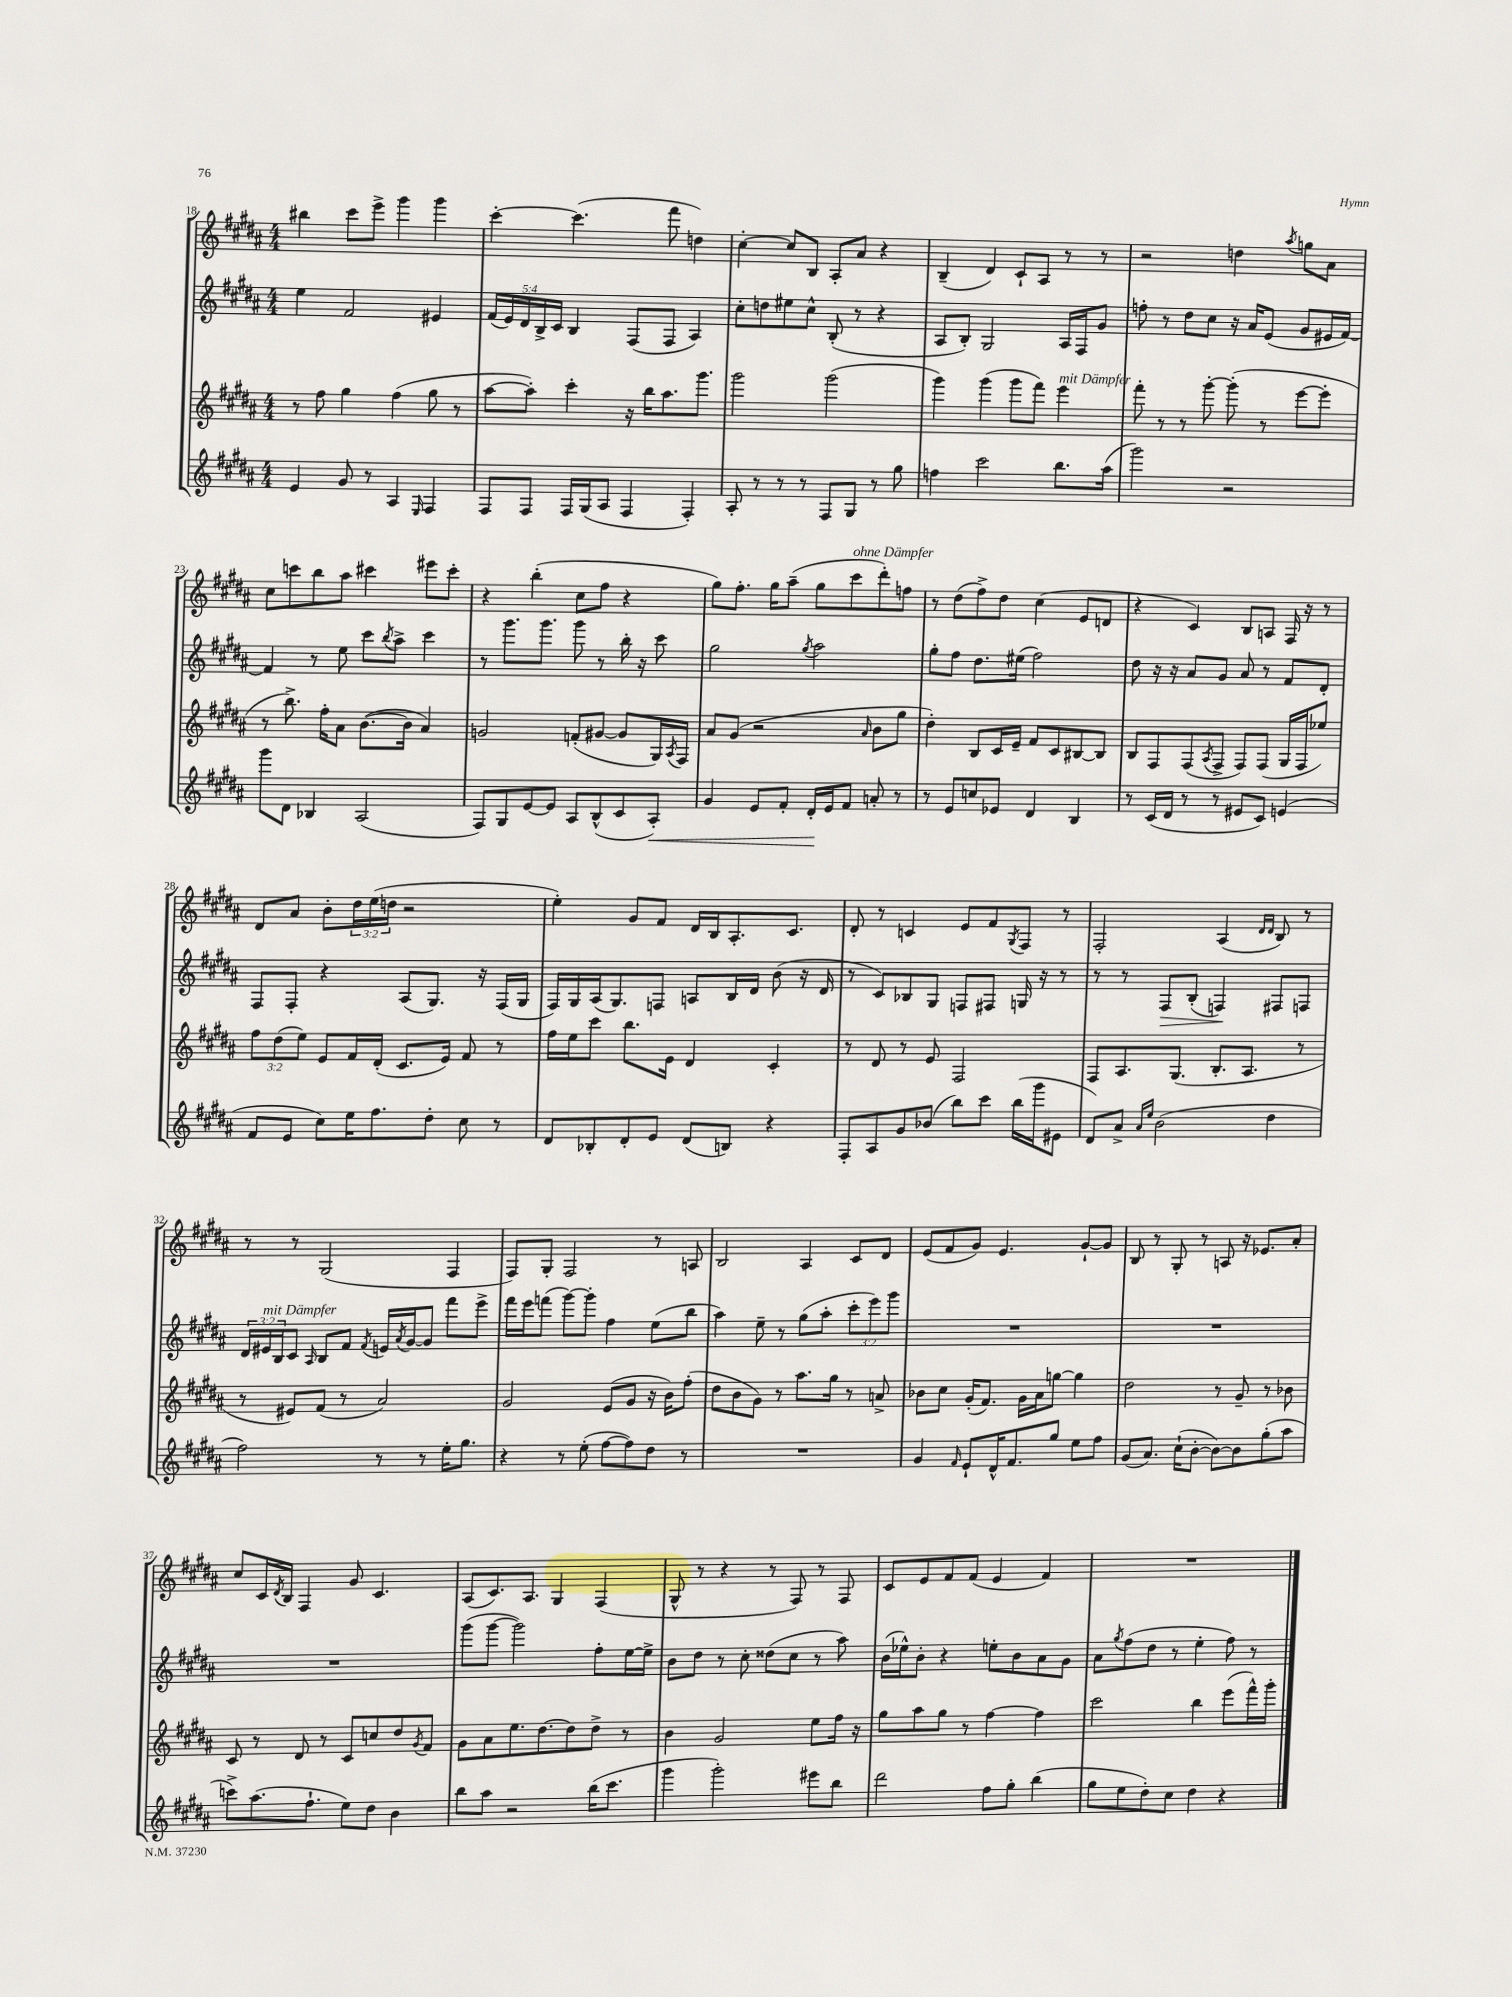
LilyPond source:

<<
\new StaffGroup <<
\new Staff = "s0" {
    \clef treble \key b \major \numericTimeSignature \time 4/4 \override Staff.TupletNumber.text = #tuplet-number::calc-fraction-text
    bis''4 cis'''8 e'''8-> gis'''4 gis'''4 |
    cis'''4~-. cis'''4.( fis'''8 d''4) |
    cis''4~-. cis''8 b8 ais8-. ais'8 r4 |
    b4--( dis'4) cis'8-! ais8 r8 r8 |
    r2 d''4 \acciaccatura { ais''8 } g''8 ais'8 |
    cis''8 c'''8 b''8 ais''8 cis'''4 eis'''8 cis'''8-. |
    r4 b''4-.( cis''8 fis''8 r4 |
    gis''8) fis''8.-. gis''16 ais''8--( gis''8 cis'''8^\markup { \italic "ohne Dämpfer" } dis'''8-.) f''8 |
    r8 dis''8( fis''8->) dis''8 cis''4( e'8 d'8 |
    r4 cis'4) b8 a8 fis16 r16 r8 |
    dis'8 ais'8 b'8-. \tuplet 3/2 { dis''16 e''16( d''16 } r2 |
    e''4-.) gis'8 fis'8 dis'16 b16 ais8.-. cis'8. |
    dis'8-. r8 c'4 e'8 fis'8 \acciaccatura { gis8 } fis8 r8 |
    fis2-. ais4( \grace { dis'16 dis'16 } b8) r8 |
    r8 r8 gis2( fis4 |
    fis8) gis8-. fis2 r8 a8 |
    b2 ais4 cis'8 dis'8 |
    e'8( fis'8 gis'8) e'4. gis'8~-! gis'8 |
    b8 r8 gis8-. r8 a8 r16 ees'8. ais'8-. |
    cis''8 cis'16 \acciaccatura { dis'8 } b16 fis4 gis'8 cis'4. |
    ais8( cis'8.) ais8. gis4 fis4( |
    gis8-^ r8 r4 r8 fis8) r8 fis8 |
    cis'8 e'8 fis'8 fis'8( e'4 fis'4) |
    R1 \bar "|." |
}
\new Staff = "s1" {
    \clef treble \key b \major \numericTimeSignature \time 4/4 \override Staff.TupletNumber.text = #tuplet-number::calc-fraction-text
    e''4 fis'2 eis'4 |
    \tuplet 5/4 { fis'16( e'16) dis'16 b16-> cis'16 } b4 fis8( fis8 ais4) |
    cis''8-. d''8 eis''8 cis''8-^ b8-.( r8 r4 |
    ais8 b8-.) gis2 ais16 fis16 gis'8 |
    f''8-. r8 dis''8 cis''8 r16 ais'16 e'8( gis'8 eis'16 fis'16~) |
    fis'4 r8 e''8 cis'''8 \acciaccatura { b''8 } ais''8-> cis'''4 |
    r8 gis'''8. gis'''8. gis'''8 r8 b''16-. r16 cis'''8 |
    gis''2 \acciaccatura { gis''8 } ais''2 |
    gis''8-. fis''8 dis''8. eis''16( fis''2) |
    dis''8 r16 r16 ais'8 gis'8 ais'8 r8 fis'8 dis'8-. |
    fis8 fis8-. r4 ais8( gis8.) r16 fis16( gis16 |
    fis16) gis16 ais16( gis8.) f8 a8 b16 dis'16 b'8( r16 dis'16 |
    r8 cis'8) bes8 gis8 f8 fis8 g16 r16 r8 |
    r8 r8 fis8\> b8-.( f4\!) fis8 f8 |
    \tuplet 3/2 { dis'16 eis'16^\markup { \italic "mit Dämpfer" } b16 } cis'8 \grace { ais16 } b8 fis'8 \acciaccatura { fis'8 } e'16 \acciaccatura { ais'8 } gis'16~ gis'8 fis'''8 e'''8-> |
    fis'''16 e'''16 f'''8( gis'''8~) gis'''8-. fis''4 e''8( b''8 |
    ais''4) e''8-- r8 gis''8( ais''8-. \tuplet 3/2 { cis'''8-. e'''8) gis'''8 } |
    R1 |
    R1 |
    R1 |
    gis'''8( gis'''8~ gis'''2) fis''8-. e''16~ e''16-> |
    b'8 dis''8 r8 cis''8-. disis''8( cis''8 r8 ais''8) |
    b'16( ees''16-^) b'8-. r4 e''8-. b'8 ais'8 gis'8 |
    ais'8 \acciaccatura { gis''8 } fis''8( dis''8 r8 e''4-. fis''8) r8 \bar "|." |
}
\new Staff = "s2" {
    \clef treble \key b \major \numericTimeSignature \time 4/4 \override Staff.TupletNumber.text = #tuplet-number::calc-fraction-text
    r8 fis''8 gis''4 fis''4( gis''8 r8 |
    ais''8~ ais''8-.) cis'''4-. r16 b''16 ais''8. gis'''8. |
    gis'''2 gis'''2( |
    gis'''4) gis'''4( gis'''8 fis'''8) e'''4^\markup { \italic "mit Dämpfer" } |
    fis'''8-. r8 r8 gis'''8~-. gis'''8-.( r8 e'''8~ e'''8-. |
    r8 b''8.->) fis''16-. ais'8 b'8.~( b'16 ais'4) |
    g'2 f'8-.( gis'8~ gis'8 gis16) \acciaccatura { ais8 } fis16 |
    ais'8 gis'8( r2 \grace { ais'16 } b'8 gis''8 |
    dis''4-.) b8 cis'16 e'16-- fis'8 cis'8 bis8~ bis8 |
    b8 fis8 fis8( \acciaccatura { ais8 } fis8-> fis8) fis8( gis16 fis16 ees''8) |
    \tuplet 3/2 { fis''8 dis''8( e''8) } e'8 fis'16 dis'16-.( cis'8. e'16) fis'8 r8 |
    fis''16 e''16 cis'''8 b''8. e'16 dis'4 cis'4-. |
    r8 dis'8 r8 e'8 fis2 |
    fis8 ais8. gis8.( b8.-. ais8. r8 |
    r8 eis'8) fis'8( r8 ais'2) |
    gis'2 e'8( gis'8 r16 b'16) fis''8-.( |
    dis''8 b'8 gis'8) r8 ais''8. gis''16 r8 a'8-> |
    bes'8 cis''8 gis'16-.( fis'8.) gis'16 ais'16 g''8~ g''4 |
    dis''2 r8 gis'8-- r8 bes'8 |
    cis'8 r8 dis'8 r8 cis'8 c''8 dis''8 \acciaccatura { gis'8 } fis'8 |
    gis'8 ais'8 e''8. dis''8.~ dis''8 dis''8-> r8 |
    b'4 gis'2 e''8 fis''16 r16 |
    gis''8 ais''8 gis''8 r8 fis''4~ fis''4 |
    cis'''2 b''4 e'''8( fis'''16-^) gis'''16-. \bar "|." |
}
\new Staff = "s3" {
    \clef treble \key b \major \numericTimeSignature \time 4/4
    e'4 gis'8 r8 ais4 \grace { e16 } fis4 |
    fis8 fis8 fis16 gis16( ais8 fis4 fis4-.) |
    ais8-. r8 r8 r8 fis8 gis8 r8 gis''8 |
    f''4 cis'''2 b''8. ais''16( |
    gis'''2) r2 |
    gis'''8 dis'8 bes4 ais2( |
    fis8) gis8 e'8~ e'8 ais8 b8-^( cis'8 ais8-.\<) |
    gis'4 e'8 fis'8-. dis'16-.\! e'16 fis'8 a'8-. r8 |
    r8 e'8 c''8 ees'8 dis'4 b4 |
    r8 cis'16( dis'16 r8 r8 eis'8 cis'8) e'4( |
    fis'8 e'8 cis''8) e''16 fis''8. dis''8-. cis''8 r8 |
    dis'8 bes8-. dis'8-. e'8 dis'8( b8) r4 |
    fis8-. ais8 gis'8 bes'8( b''8) cis'''8 b''16( gis'''16 eis'8 |
    dis'8) ais'8-> \grace { ais'16 e''16 } b'2( dis''4 |
    fis''2) r8 r8 e''16-. gis''8. |
    r4 r8 e''8-.( fis''8~ fis''8) dis''8 r8 |
    R1 |
    gis'4 \grace { fis'16 } e'8-! dis'16-^ fis'8. gis''8 e''8 fis''8 |
    gis'8( ais'8.) cis''16-!( b'8~-. b'8~) b'8 gis''8-.( ais''8 |
    c'''8->) ais''8.( fis''8.-! e''8) dis''8 b'4 |
    b''8 ais''8 r2 b''16( cis'''8. |
    gis'''4 gis'''2-.) eis'''8 b''8 |
    dis'''2 fis''8 gis''8-. b''4( |
    gis''8 e''8 dis''8-.) cis''8 dis''4 r4 \bar "|." |
}
>>
>>
\layout { \context { \Score currentBarNumber = #18 } }
